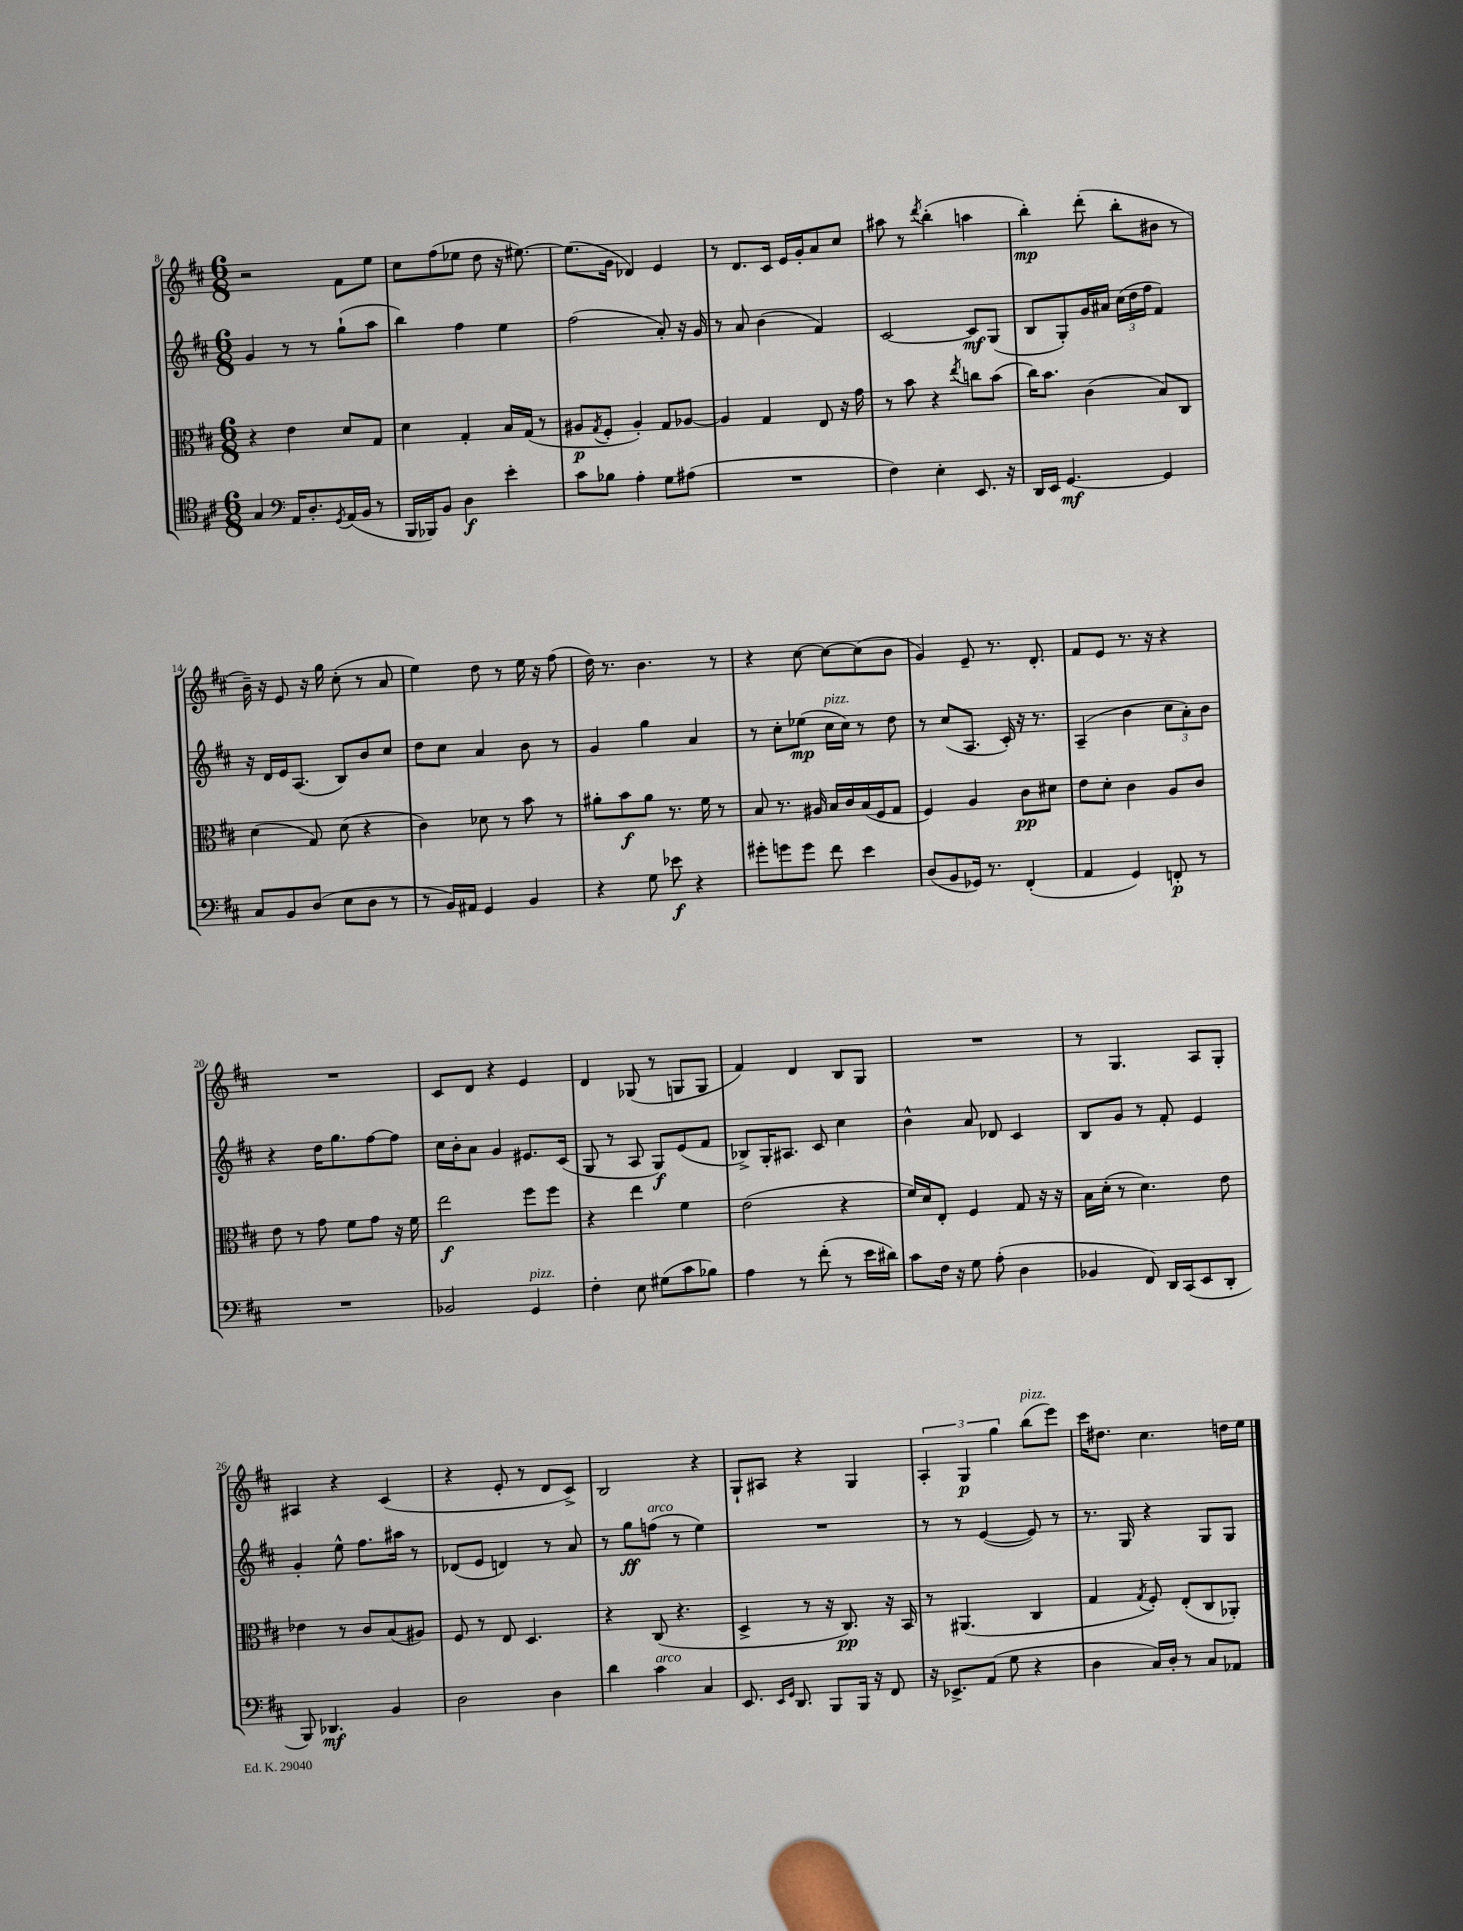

**kern	**dynam	**kern	**dynam	**kern	**dynam	**kern	**dynam
*part4	*part4	*part3	*part3	*part2	*part2	*part1	*part1
*staff4	*staff4	*staff3	*staff3	*staff2	*staff2	*staff1	*staff1
*clefC4	*	*clefC3	*	*clefG2	*	*clefG2	*
*k[f#c#]	*	*k[f#c#]	*	*k[f#c#]	*	*k[f#c#]	*
*M6/8	*	*M6/8	*	*M6/8	*	*M6/8	*
=8	=8	=8	=8	=8	=8	=8	=8
4G/	.	4r	.	4g/	.	2r	.
*clefF4	*	*	*	*	*	*	*
16AA/KL	.	4e\	.	8r	.	.	.
8.D'/	.	.	.	.	.	.	.
.	.	.	.	8r	.	.	.
8qGG/	.	.	.	.	.	.	.
(16AA/L	.	8d/L	.	(8gg`\L	.	8f#\L	.
16BB/JJ	.	.	.	.	.	.	.
8r	.	8G/J	.	8aa\J	.	8ee\J	.
=9	=9	=9	=9	=9	=9	=9	=9
16BBB/LL	.	4d\	.	4bb\)	.	8cc#\L	.
16BBB-X/J)	.	.	.	.	.	.	.
8BB/J	.	.	.	.	.	(8ff#\	.
4D\	f	4G'/	.	4ff#\	.	8ee-X\J	.
.	.	.	.	.	.	8dd\	.
4e'\	.	16B/LL	.	4ee\	.	16r	.
.	.	(16G/JJ	.	.	.	[8.ee#X\)	.
.	.	8r	.	.	.	.	.
=10	=10	=10	=10	=10	=10	=10	=10
8c#\L	.	8A#X/L	p	(2ff#\	.	(8.ee#\L]	.
.	.	8qG/	.	.	.	.	.
8B-X\J	.	8F#'/J	.	.	.	.	.
.	.	.	.	.	.	16g\Jk	.
4A'\	.	4A#'/)	.	.	.	4d-X/)	.
8G\L	.	8G/L	.	8a'/)	.	4e/	.
(8A#X\J	.	[8A-X/J	.	16r	.	.	.
.	.	.	.	16g/	.	.	.
=11	=11	=11	=11	=11	=11	=11	=11
2.r	.	4A-/]	.	8r	.	8r	.
.	.	.	.	8a/	.	8.d/L	.
.	.	4G/	.	(4b\	.	.	.
.	.	.	.	.	.	16c#/Jk	.
.	.	.	.	.	.	16e/LL	.
.	.	.	.	.	.	16g'/J	.
.	.	8E/	.	4f#/)	.	8a/	.
.	.	16r	.	.	.	8cc#/J	.
.	.	16g\	.	.	.	.	.
=12	=12	=12	=12	=12	=12	=12	=12
4F#\)	.	8r	.	[2c#/	.	8aa#X\	.
.	.	8b\	.	.	.	8r	.
.	.	.	.	.	.	8qddd/	.
4E'\	.	4r	.	.	.	(4bb'\	.
.	.	8qee/	.	.	.	.	.
8.EE/	.	8ccn\L	.	8c#/L]	mf	4aan\	.
.	.	(8b\J	.	(8G/J	.	.	.
16r	.	.	.	.	.	.	.
=13	=13	=13	=13	=13	=13	=13	=13
16DD/LL	.	16cc#\KL)	.	8B/L	.	4bb'\)	mp
16EE/JJ	.	8.b\J	.	.	.	.	.
[4.GG/	mf	.	.	8G'/)	.	.	.
.	.	(4c#\	.	16g/L	.	(8ddd'\	.
.	.	.	.	16a#X/JJ	.	.	.
.	.	.	.	(24cc#\LL	.	8bb'\L	.
.	.	.	.	24dd\	.	.	.
.	.	.	.	24ff#\JJ	.	.	.
4GG/]	.	8B/L)	.	4f#/)	.	8b#X\J	.
.	.	8C#/J	.	.	.	8r	.
!!LO:LB:g=z
=14	=14	=14	=14	=14	=14	=14	=14
8C#/L	.	(4d\	.	16r	.	16b~\)	.
.	.	.	.	16d/LL	.	16r	.
8BB/	.	.	.	16e/J	.	8e/	.
.	.	.	.	(8.A/J	.	.	.
(8D/J	.	8G/)	.	.	.	16r	.
.	.	.	.	.	.	16gg\	.
8E\L	.	(8d\	.	8B/L)	.	(8cc#'\	.
8D\J	.	4r	.	8b/	.	8r	.
8r	.	.	.	8cc#/J	.	8a/	.
=15	=15	=15	=15	=15	=15	=15	=15
8r	.	4c#\)	.	8dd\L	.	4ee\)	.
16BB/LL)	.	.	.	8cc#\J	.	.	.
16AA#X/JJ	.	.	.	.	.	.	.
4GG/	.	8d-X\	.	4a/	.	8dd\	.
.	.	8r	.	.	.	8r	.
4BB/	.	8b\	.	8b\	.	16ee\	.
.	.	.	.	.	.	16r	.
.	.	8r	.	8r	.	(8ff#\	.
=16	=16	=16	=16	=16	=16	=16	=16
4r	.	8a#X'\L	.	4g/	.	16dd\)	.
.	.	.	.	.	.	8.r	.
.	.	8b\	f	.	.	.	.
8G\	.	8a#\J	.	4gg\	.	4.b\	.
8e-X\	f	8.r	.	.	.	.	.
4r	.	.	.	4a/	.	.	.
.	.	16f#\	.	.	.	.	.
.	.	8r	.	.	.	8r	.
=17	=17	=17	=17	=17	=17	=17	=17
8g#X'\L	.	8B/	.	8r	.	4r	.
8gn\	.	8.r	.	8cc#'\L	.	.	.
8g\J	.	.	.	(8ee-X\J	mp	[8cc#\	.
.	.	16A#X/	.	.	.	.	.
!	!	!	!	!LO:TX:a:i:t=pizz.	!	!	!
8f#\	.	16B/LL	.	16cc#\LL	.	8cc#\L_	.
.	.	16c#/	.	16cc#\JJ)	.	.	.
4e\	.	(16B/	.	8r	.	(8cc#\]	.
.	.	16F#/J	.	.	.	.	.
.	.	8G/J	.	8dd\	.	8b\J	.
=18	=18	=18	=18	=18	=18	=18	=18
(8D/L	.	4F#/)	.	8r	.	4g/)	.
8BB/	.	.	.	(8cc#/L	.	.	.
16GG-X/Jk)	.	4A/	.	8.A/J	.	8e~/	.
8.r	.	.	.	.	.	.	.
.	.	.	.	.	.	8.r	.
.	.	.	.	16c#'/)	.	.	.
(4FF#'/	.	8c#\L	pp	16r	.	.	.
.	.	.	.	8.r	.	8.d'/	.
.	.	8d#X\J	.	.	.	.	.
=19	=19	=19	=19	=19	=19	=19	=19
4AA/	.	8e\L	.	(4A~/	.	8f#/L	.
.	.	8d'\J	.	.	.	8e/J	.
4GG/)	.	4c#\	.	4b\	.	8.r	.
.	.	.	.	.	.	16r	.
8FFn'/	p	8A/L	.	12cc#\L	.	4r	.
.	.	.	.	12a'\)	.	.	.
8r	.	8c#/J	.	.	.	.	.
.	.	.	.	12b\J	.	.	.
!!LO:LB:g=z
=20	=20	=20	=20	=20	=20	=20	=20
2.r	.	8e\	.	4r	.	2.r	.
.	.	8r	.	.	.	.	.
.	.	8g\	.	16dd\KL	.	.	.
.	.	.	.	8.gg\	.	.	.
.	.	8f#\L	.	.	.	.	.
.	.	8g\J	.	[8ff#\	.	.	.
.	.	16r	.	8ff#\J]	.	.	.
.	.	16f#\	.	.	.	.	.
=21	=21	=21	=21	=21	=21	=21	=21
2BB-X/	.	2ee\	f	16cc#\LL	.	8c#/L	.
.	.	.	.	16b'\J	.	.	.
.	.	.	.	8a\J	.	8d/J	.
.	.	.	.	4g/	.	4r	.
!LO:TX:a:i:t=pizz.	!	!	!	!	!	!	!
4GG/	.	8ff#\L	.	8.e#X/L	.	4e/	.
.	.	8ff#\J	.	.	.	.	.
.	.	.	.	(16c#/Jk	.	.	.
=22	=22	=22	=22	=22	=22	=22	=22
4F#'\	.	4r	.	8G/	.	4d/	.
.	.	.	.	8r	.	.	.
8E\	.	4ee\	.	8A/	.	(8G-X/	.
(8G#X\L	.	.	.	8G/L)	f	8r	.
8c#\	.	4f#\	.	(8e/	.	8Gn/L	.
8B-X\J)	.	.	.	8f#/J	.	8G/J	.
=23	=23	=23	=23	=23	=23	=23	=23
4A\	.	(2e\	.	8B-X^/L)	.	4f#/)	.
.	.	.	.	16G'/K	.	.	.
.	.	.	.	8.A#X/J	.	.	.
8r	.	.	.	.	.	4d/	.
(8f#'\	.	.	.	8c#/	.	.	.
8r	.	4r	.	4cc#\	.	8B/L	.
16e\LL	.	.	.	.	.	8G/J	.
16d#X\JJ)	.	.	.	.	.	.	.
=24	=24	=24	=24	=24	=24	=24	=24
8c#\L	.	16f#/LL)	.	4b^^\	.	2.r	.
.	.	16d/J	.	.	.	.	.
16F#\Jk	.	8E'/J	.	.	.	.	.
16r	.	.	.	.	.	.	.
8G\	.	4F#/	.	8a/	.	.	.
(8A'\	.	.	.	8d-X/	.	.	.
4D\	.	8G/	.	4c#/	.	.	.
.	.	16r	.	.	.	.	.
.	.	16r	.	.	.	.	.
=25	=25	=25	=25	=25	=25	=25	=25
4BB-X/	.	16B\LL	.	8B/L	.	8r	.
.	.	(16d'\JJ	.	.	.	.	.
.	.	8r	.	8g/J	.	4.G/	.
8FF#/)	.	4.d\)	.	8r	.	.	.
16DD/LL	.	.	.	8f#'/	.	.	.
(16CC#/J	.	.	.	.	.	.	.
8EE/	.	.	.	4e/	.	8A/L	.
8DD'/J	.	8e\	.	.	.	8G'/J	.
!!LO:LB:g=z
=26	=26	=26	=26	=26	=26	=26	=26
8BBB/)	.	4e-X\	.	4g'/	.	4A#X/	.
4.DD-X/	mf	.	.	.	.	.	.
.	.	8r	.	8ee^^\	.	4r	.
.	.	8c#/L	.	8.ff#\L	.	.	.
4BB/	.	(8B/	.	.	.	(4c#/	.
.	.	.	.	16aa#X\Jk	.	.	.
.	.	8A#X/J)	.	8r	.	.	.
=27	=27	=27	=27	=27	=27	=27	=27
2D\	.	8F#/	.	(8d-X/L	.	4r	.
.	.	8r	.	8e/J	.	.	.
.	.	8E/	.	4dn/)	.	8e'/	.
.	.	4.D/	.	.	.	8r	.
4D\	.	.	.	8r	.	8d/L	.
.	.	.	.	8a/	.	8c#^/J)	.
=28	=28	=28	=28	=28	=28	=28	=28
4d\	.	4r	.	8r	.	2B/	.
.	.	.	.	8gg\L	ff	.	.
!	!	!	!	!LO:TX:a:i:t=arco	!	!	!
!LO:TX:a:i:t=arco	!	!	!	!	!	!	!
4c#\	.	(8C#/	.	(8ffn\J	.	.	.
.	.	4.r	.	8r	.	.	.
4C#/	.	.	.	4ee\)	.	4r	.
=29	=29	=29	=29	=29	=29	=29	=29
8.EE/	.	4D^/	.	2.r	.	8G`/L	.
.	.	.	.	.	.	8A#X/J	.
16qqEE/LL	.	.	.	.	.	.	.
16qqGG/JJ	.	.	.	.	.	.	.
8.DD/	.	.	.	.	.	.	.
.	.	8r	.	.	.	4r	.
8BBB/L	.	16r	.	.	.	.	.
.	.	8.C#/)	pp	.	.	.	.
16BBB/Jk	.	.	.	.	.	4G/	.
16r	.	.	.	.	.	.	.
8FF#/	.	16r	.	.	.	.	.
.	.	16BB/	.	.	.	.	.
=30	=30	=30	=30	=30	=30	=30	=30
16r	.	8r	.	8r	.	6A'/	.
8.EE-X^/L	.	.	.	.	.	.	.
.	.	(4.AA#X/	.	8r	.	.	.
.	.	.	.	.	.	6G/	p
(8AA/J	.	.	.	([4e/	.	.	.
.	.	.	.	.	.	6gg\	.
8G\	.	.	.	.	.	.	.
!	!	!	!	!	!	!LO:TX:a:i:t=pizz.	!
4r	.	4C#/	.	8e/])	.	(8bb\L	.
.	.	.	.	8r	.	8eee\J)	.
=31	=31	=31	=31	=31	=31	=31	=31
4D\	.	4G/	.	8.r	.	16ccc#\KL	.
.	.	.	.	.	.	8.dd#X\J	.
.	.	.	.	16G/	.	.	.
.	.	8qG/	.	.	.	.	.
16C#/LL)	.	8F#'/)	.	4r	.	4.cc#\	.
16D'/JJ	.	.	.	.	.	.	.
8r	.	(8E'/L	.	.	.	.	.
8C#/L	.	8C#/	.	8G/L	.	.	.
8AA-X/J	.	8AA-X'/J)	.	8G/J	.	16ddn\LL	.
.	.	.	.	.	.	16ee\JJ	.
==	==	==	==	==	==	==	==
*-	*-	*-	*-	*-	*-	*-	*-
